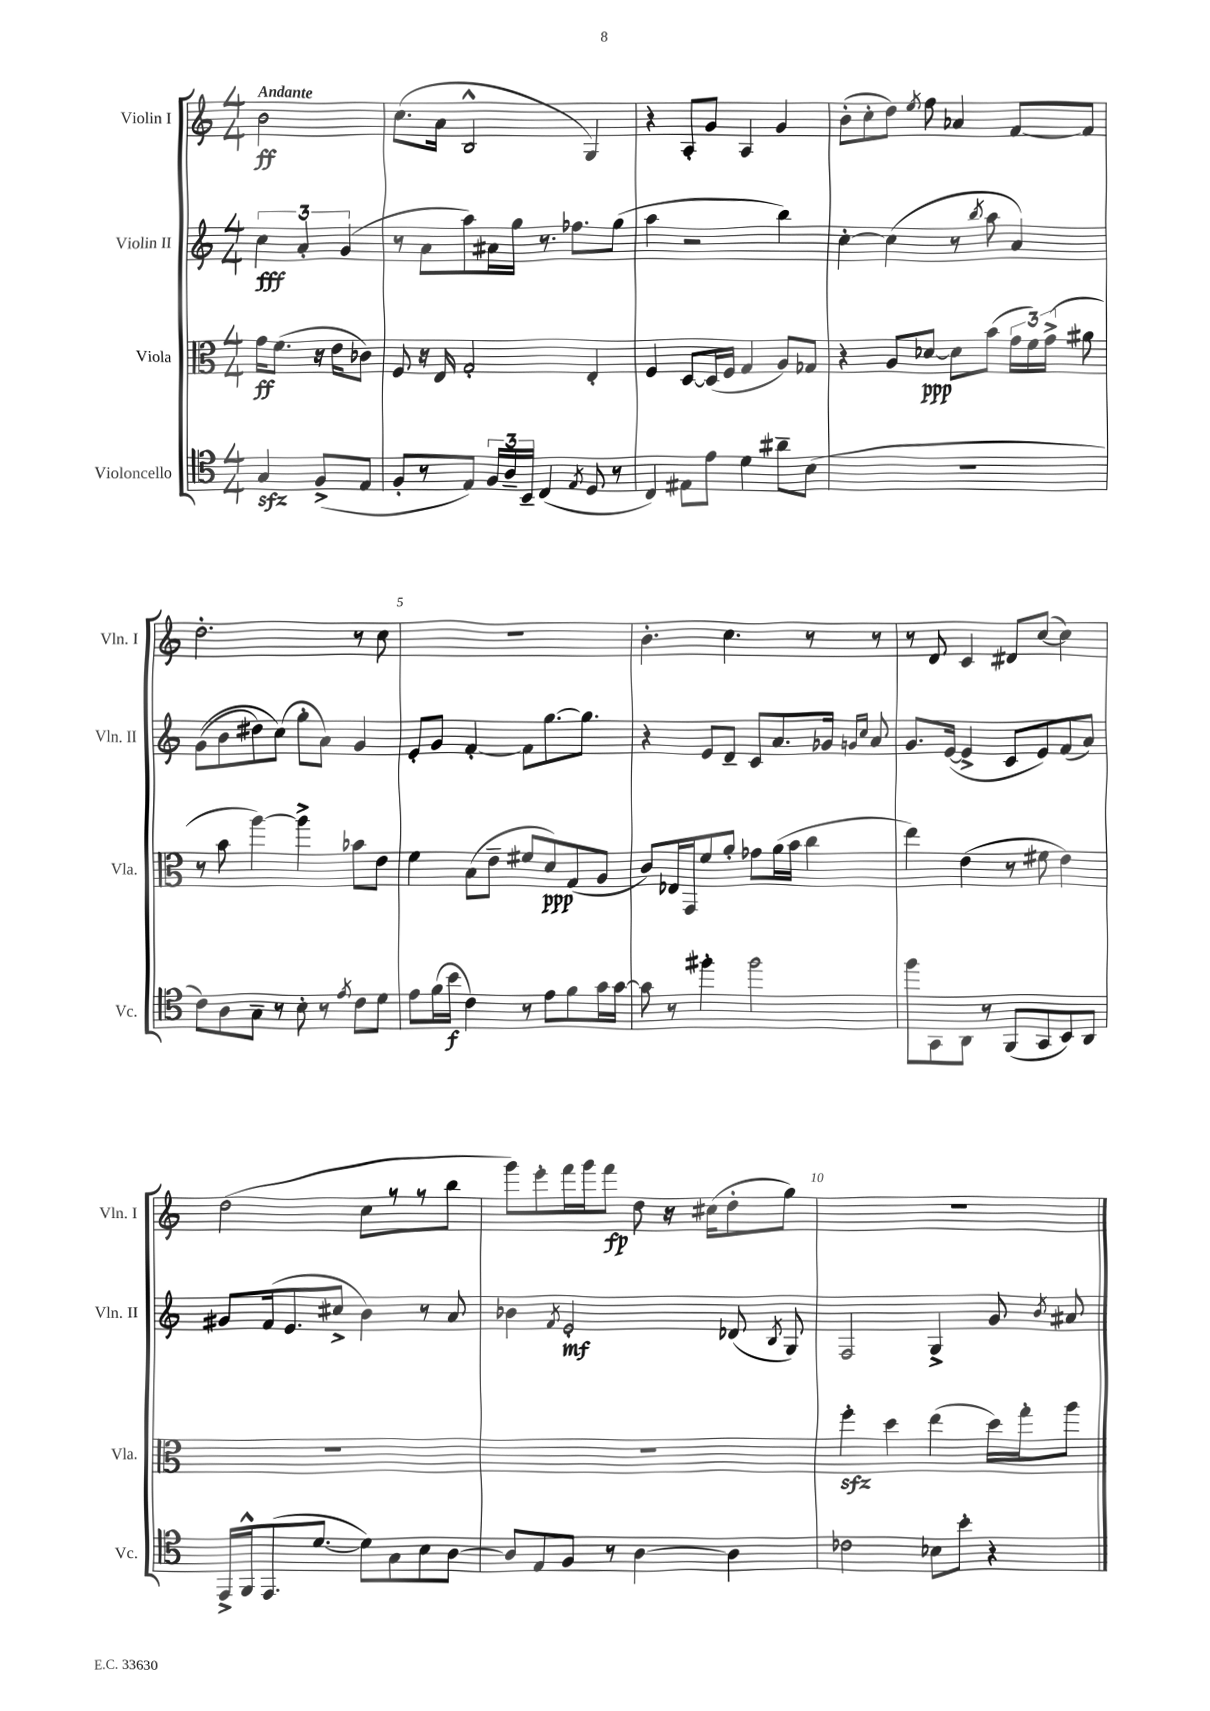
<<
\new StaffGroup <<
\new Staff = "s0" \with { instrumentName = "Violin I" shortInstrumentName = "Vln. I" } {
    \clef treble \key c \major \numericTimeSignature \time 4/4 \partial 2 \tempo "Andante"
    \autoBeamOff b'2\ff |
    c''8.[( a'16] b2-^ g4) |
    r4 a8[-. g'8] a4 g'4 |
    b'8[-.( c''8-. d''8]) \acciaccatura { e''8 } f''8 aes'4 f'8[~ f'8] |
    d''2.-. r8 c''8 |
    R1 |
    b'4.-. c''4. r8 r8 |
    r8 d'8 c'4 dis'8[ c''8]~( c''4) |
    d''2( c''8[ r8 r8 b''8] |
    g'''8[) e'''8-. f'''16 g'''16 f'''8]\fp d''8 r16 cis''16[( d''8-. g''8]) |
    R1 \bar "|." |
}
\new Staff = "s1" \with { instrumentName = "Violin II" shortInstrumentName = "Vln. II" } {
    \clef treble \key c \major \numericTimeSignature \time 4/4 \partial 2
    \autoBeamOff \tuplet 3/2 { c''4\fff a'4-. g'4( } |
    r8 a'8[ a''8) ais'16 g''16] r8. fes''8.[ g''8]( |
    a''4 r2 b''4) |
    c''4~-. c''4( r8 \acciaccatura { b''8 } a''8 a'4) |
    g'8[(\( b'8 dis''8) c''8](\) g''8[-. a'8]) g'4 |
    e'8[-. g'8] f'4~-. f'8[ g''8.~ g''8.] |
    r4 e'8[ d'8]-- c'8[ a'8. ges'16] \grace { g'16[ c''16] } a'8 |
    g'8.[ e'16]~( e'4-> c'8[ e'8) f'8( a'8]) |
    gis'8[ f'16( e'8. cis''8]-> b'4) r8 a'8 |
    bes'4 \acciaccatura { f'8 } e'2-.\mf des'8( \acciaccatura { b8 } g8) |
    f2 g4-> g'8 \acciaccatura { b'8 } ais'8 \bar "|." |
}
\new Staff = "s2" \with { instrumentName = "Viola" shortInstrumentName = "Vla." } {
    \clef alto \key c \major \numericTimeSignature \time 4/4 \partial 2
    \autoBeamOff g'16[\ff f'8.]( r16 e'16[ ces'8]) |
    f8 r16 e16 g2-. e4-. |
    f4 d8[~ d16( f16] g4 a8[) ges8] |
    r4 a8[ des'8]~\ppp des'8[ b'8]( \tuplet 3/2 { g'16[ f'16) g'16]->( } ais'8 |
    r8 b'8 a''4~) a''4-> bes'8[ e'8] |
    f'4 b8[( e'8]-- fis'8[ d'8\ppp) g8( a8] |
    c'8[) ees16 g,16 f'8 a'8]-. ges'8[ a'16( b'16] c''4 |
    e''4) e'4( r8 fis'8 e'4) |
    R1 |
    R1 |
    f''4-.\sfz d''4 e''4( d''16[) g''16-. a''8] \bar "|." |
}
\new Staff = "s3" \with { instrumentName = "Violoncello" shortInstrumentName = "Vc." } {
    \clef tenor \key c \major \numericTimeSignature \time 4/4 \partial 2
    \autoBeamOff g4\sfz f8[->( e8] |
    f8[-. r8 e8]) \tuplet 3/2 { f16[ a16-- b,16]-- } c4( \acciaccatura { e8 } d8 r8 |
    c4) eis8[ e'8] d'4 ais'8[-- b8]( |
    R1 |
    c'8[) a8 g8]-- r8 b8-. r8 \acciaccatura { e'8 } c'8[ d'8] |
    e'8[ f'16( b'16]\f c'4) r8 e'8[ f'8 g'16 g'16]~ |
    g'8 r8 fis''4-. fis''2 |
    f''8[ g,8 a,8] r8 f,8[( g,8 b,8) a,8] |
    e,16[-> f,16-^ e,8.( d'8.]~ d'8[) g8 b8 a8]~ |
    a8[ e8 f8] r8 a4~ a4 |
    ces'2 bes8[ b'8]-. r4 \bar "|." |
}
>>
>>
\layout { \context { \Score \override BarNumber.break-visibility = ##(#f #t #t) barNumberVisibility = #(every-nth-bar-number-visible 5) } }
